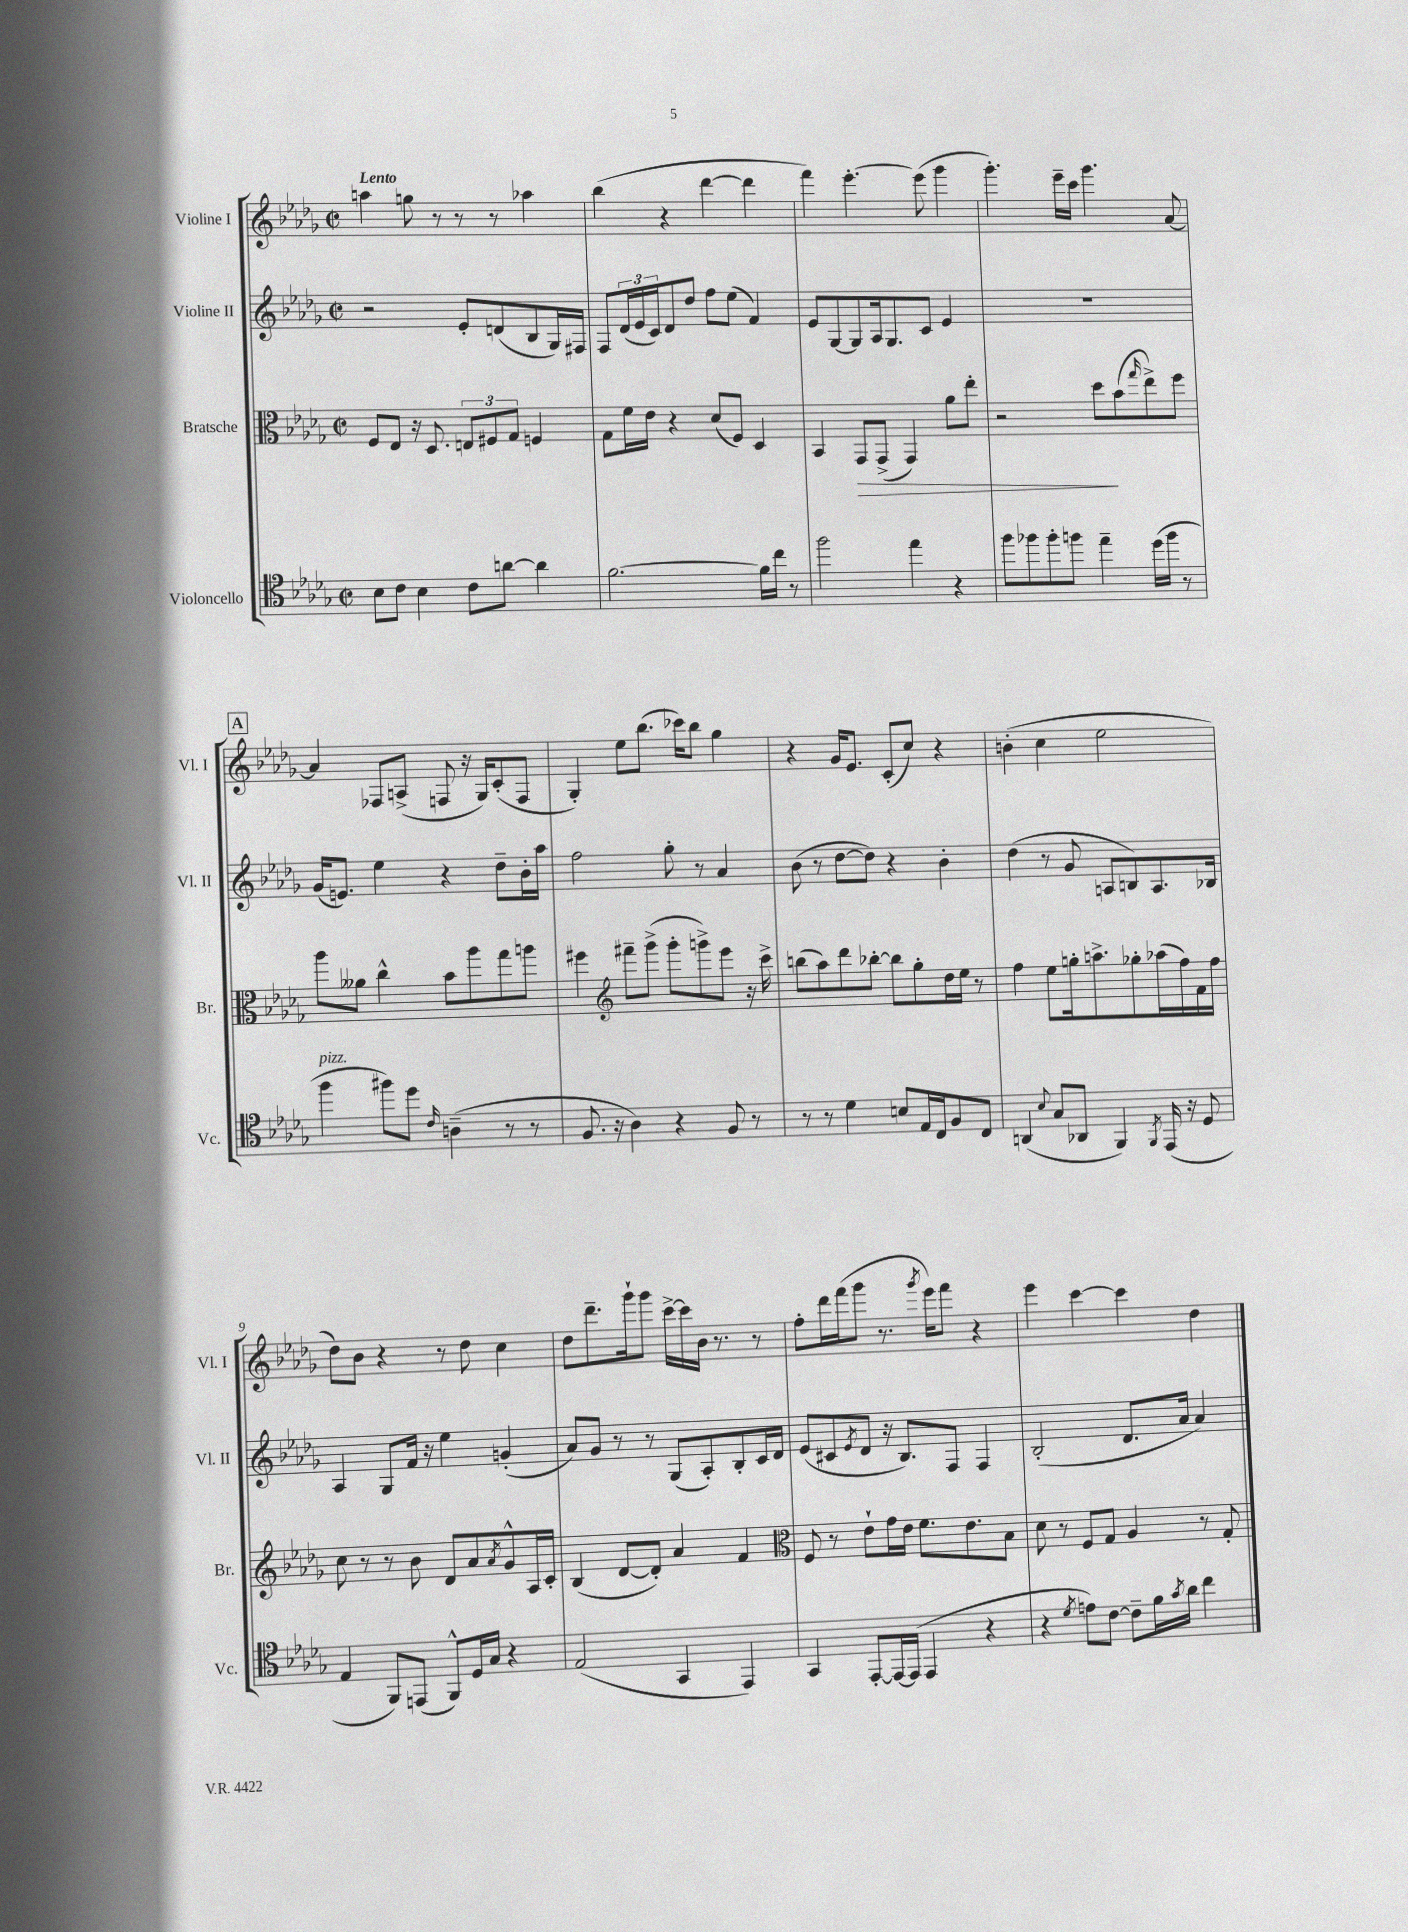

**kern	**kern	**dynam	**kern	**kern
*part4	*part3	*part3	*part2	*part1
*staff4	*staff3	*staff3	*staff2	*staff1
*I"Violoncello	*I"Bratsche	*	*I"Violine II	*I"Violine I
*I'Vc.	*I'Br.	*	*I'Vl. II	*I'Vl. I
*clefC4	*clefC3	*	*clefG2	*clefG2
*k[b-e-a-d-g-]	*k[b-e-a-d-g-]	*	*k[b-e-a-d-g-]	*k[b-e-a-d-g-]
*M2/2	*M2/2	*	*M2/2	*M2/2
*met(c|)	*met(c|)	*	*met(c|)	*met(c|)
=1	=1	=1	=1	=1
!	!	!	!	!LO:TX:a:B:t=Lento
8B-\L	8F/L	.	2r	4aan\
8c\J	8E-/J	.	.	.
4B-\	16r	.	.	8ggn\
.	8.D-/	.	.	.
.	.	.	.	8r
8c\L	12En/L	.	8e-'/L	8r
.	12F#X/	.	.	.
[8an\J	.	.	(8dn/	8r
.	12G-/J	.	.	.
4a\]	4Fn/	.	8B-/	4aa-X\
.	.	.	16G-/L)	.
.	.	.	16F#X/JJ	.
=2	=2	=2	=2	=2
[2.f\	8G-\L	.	8F/L	(4bb-\
.	16f\L	.	(24d-/L	.
.	.	.	24e-/	.
.	16e-\JJ	.	.	.
.	.	.	24c/J)	.
.	4r	.	8d-/	4r
.	.	.	8dd-/J	.
.	(8d-/L	.	8ff\L	[4ddd-\
.	8F/J)	.	(8ee-\J	.
16f\LL]	4D-/	.	4f/)	4ddd-\]
16cc\JJ	.	.	.	.
8r	.	.	.	.
=3	=3	=3	=3	=3
2ff\	4BB-/	.	8e-/L	4fff\)
.	.	.	[8G-/	.
!	!	!LO:HP:b	!	!
.	8GG-/L	>	8G-/]	[4.eee-'\
.	(8GG-^/J	.	16A-/k	.
.	.	.	8.G-/	.
4ee-\	4GG-/)	.	.	.
.	.	.	8c/J	(8eee-\]
4r	8a-\L	.	4e-/	4ggg-\
.	8ee-'\J	.	.	.
=4	=4	=4	=4	=4
8ff\L	2r	.	1r	4.ggg-'\)
8ff-X\	.	.	.	.
8ff-'\	.	.	.	.
8ffn\J	.	.	.	16eee-~\LL
.	.	.	.	16ccc\JJ
4ee-~\	8dd-\L	.	.	4.ggg-\
.	(8b-\	]	.	.
.	16qqgg-/	.	.	.
(16dd-\LL	8ee-^\)	.	.	.
16ff\JJ	.	.	.	.
8r	8ff\J	.	.	[8a-/
!!LO:LB:g=z
!!LO:REH:place=s1:t=A
=5	=5	=5	=5	=5
!LO:TX:a:i:t=pizz.	!	!	!	!
4ff\	8aa-\L	.	(16g-/KL	4a-/]
.	.	.	8.en/J)	.
.	8a--X\J	.	.	.
8ff#X\L)	4cc^^\	.	4ee-\	8F-X/L
8dd-\J	.	.	.	(8An^/J
16qqc/	.	.	.	.
(4An~\	8b-\L	.	4r	8Fn/
.	8aa-\	.	.	16r
.	.	.	.	16G-/KL)
8r	8gg-\	.	8dd-~\L	(8c'/
8r	8aan\J	.	16b-'\L	8F/J
.	.	.	16aa-\JJ	.
=6	=6	=6	=6	=6
8.F/	4ff#X\	.	2ff\	4G-'/)
16r	.	.	.	.
*	*clefG2	*	*	*
4A-\)	8fff#X~\L	.	.	8ee-\L
.	(8ggg-^\J	.	.	(8.bb-\J
4r	8ggg-'\L	.	8gg-'\	.
.	.	.	.	16ccc-X\KL)
.	8gggn^\)	.	8r	8bb-\J
8F/	8eee-\J	.	4a-/	4gg-\
8r	16r	.	.	.
.	16ccc^\	.	.	.
=7	=7	=7	=7	=7
8r	(8bbn\L	.	(8b-\	4r
8r	8aa-\)	.	8r	.
4d-\	8ddd-\	.	[8dd-\L	16g-/KL
.	.	.	.	8.e-/J
.	[8bb-X'\J	.	8dd-\J])	.
8Bn/L	8bb-\L]	.	4r	(8c'/L
16E-/L	8gg-'\	.	.	8cc/J)
16C/J	.	.	.	.
8F/	16dd-\L	.	4b-'\	4r
.	16ee-\JJ	.	.	.
8C/J	8r	.	.	.
=8	=8	=8	=8	=8
(4AAn/	4ff\	.	(4dd-\	(4bn'\
8qqB-/	.	.	.	.
8G-/L	8ee-\L	.	8r	4cc\
8AA-X/J	16ggn'\k	.	8g-/	.
.	8.aan^\	.	.	.
4FF/)	.	.	8An/L	2ee-\
.	8gg-X'\	.	8Bn/)	.
8qFF/	.	.	.	.
(16EE-/	(16aa-X\L	.	8.A/	.
16r	16ff\)	.	.	.
8D-/	16f\	.	.	.
.	16ff\JJ	.	16B-X/Jk	.
!!LO:LB:g=z
=9	=9	=9	=9	=9
4E-/	8cc\	.	4A-/	8dd-\L)
.	8r	.	.	8b-\J
8FF/L)	8r	.	8G-/L	4r
(8EEn/J	8b-\	.	16f/Jk	.
.	.	.	16r	.
8FF^^/L)	8d-/L	.	4ee-\	8r
16D-/L	8a-/	.	.	8dd-\
16G-/JJ	.	.	.	.
.	8qa-/	.	.	.
4r	8g-^^/	.	(4gn'/	4cc\
.	16A-/L	.	.	.
.	16c'/JJ	.	.	.
=10	=10	=10	=10	=10
(2E-/	(4B-/	.	8a-/L)	8dd-\L
.	.	.	8g-/J	8.ddd-~\
.	[8d-/L	.	8r	.
.	.	.	.	16ggg-`\k
.	8d-'/J])	.	8r	8ggg-\J
4GG-/	4a-/	.	(8G-/L	[16ccc^\LL
.	.	.	.	16ccc\]
.	.	.	8A-'/)	16b-\JJ
.	.	.	.	8.r
4EE-/)	4f/	.	8B-'/	.
.	.	.	16c/L	8r
.	.	.	16d-/JJ	.
=11	=11	=11	=11	=11
*	*clefC3	*	*	*
4GG-/	8F/	.	(8e-/L	8ff'\L
.	8r	.	8c#X/	16ddd-\L
.	.	.	.	(16fff\J
.	.	.	8qe-/	.
[8EE-'/L	8e-`\L	.	8d-/J	8ggg-\J
16EE-/L_	16g-\L	.	16r	8.r
(16EE-/JJ]	16e-\JJ	.	8.B-/L)	.
4EE-/	8.f\L	.	.	.
.	.	.	.	8qggg-/
.	.	.	.	16eee-\KL)
.	.	.	8F/J	8fff\J
.	8.e-\	.	.	.
4r	.	.	4F/	4r
.	8B-\J	.	.	.
=12	=12	=12	=12	=12
4r	8d-\	.	(2B-'/	4eee-\
.	8r	.	.	.
8qd-/	.	.	.	.
8en\L)	8F/L	.	.	[4ccc\
[8c\J	8G-/J	.	.	.
8c~\L]	4A-/	.	8.d-/L	4ccc\]
16f\L	.	.	.	.
8qg-/	.	.	.	.
16a-\JJ	.	.	16a-/Jk	.
4cc\	8r	.	4a-/)	4dd-\
.	8G-'/	.	.	.
==	==	==	==	==
*-	*-	*-	*-	*-
